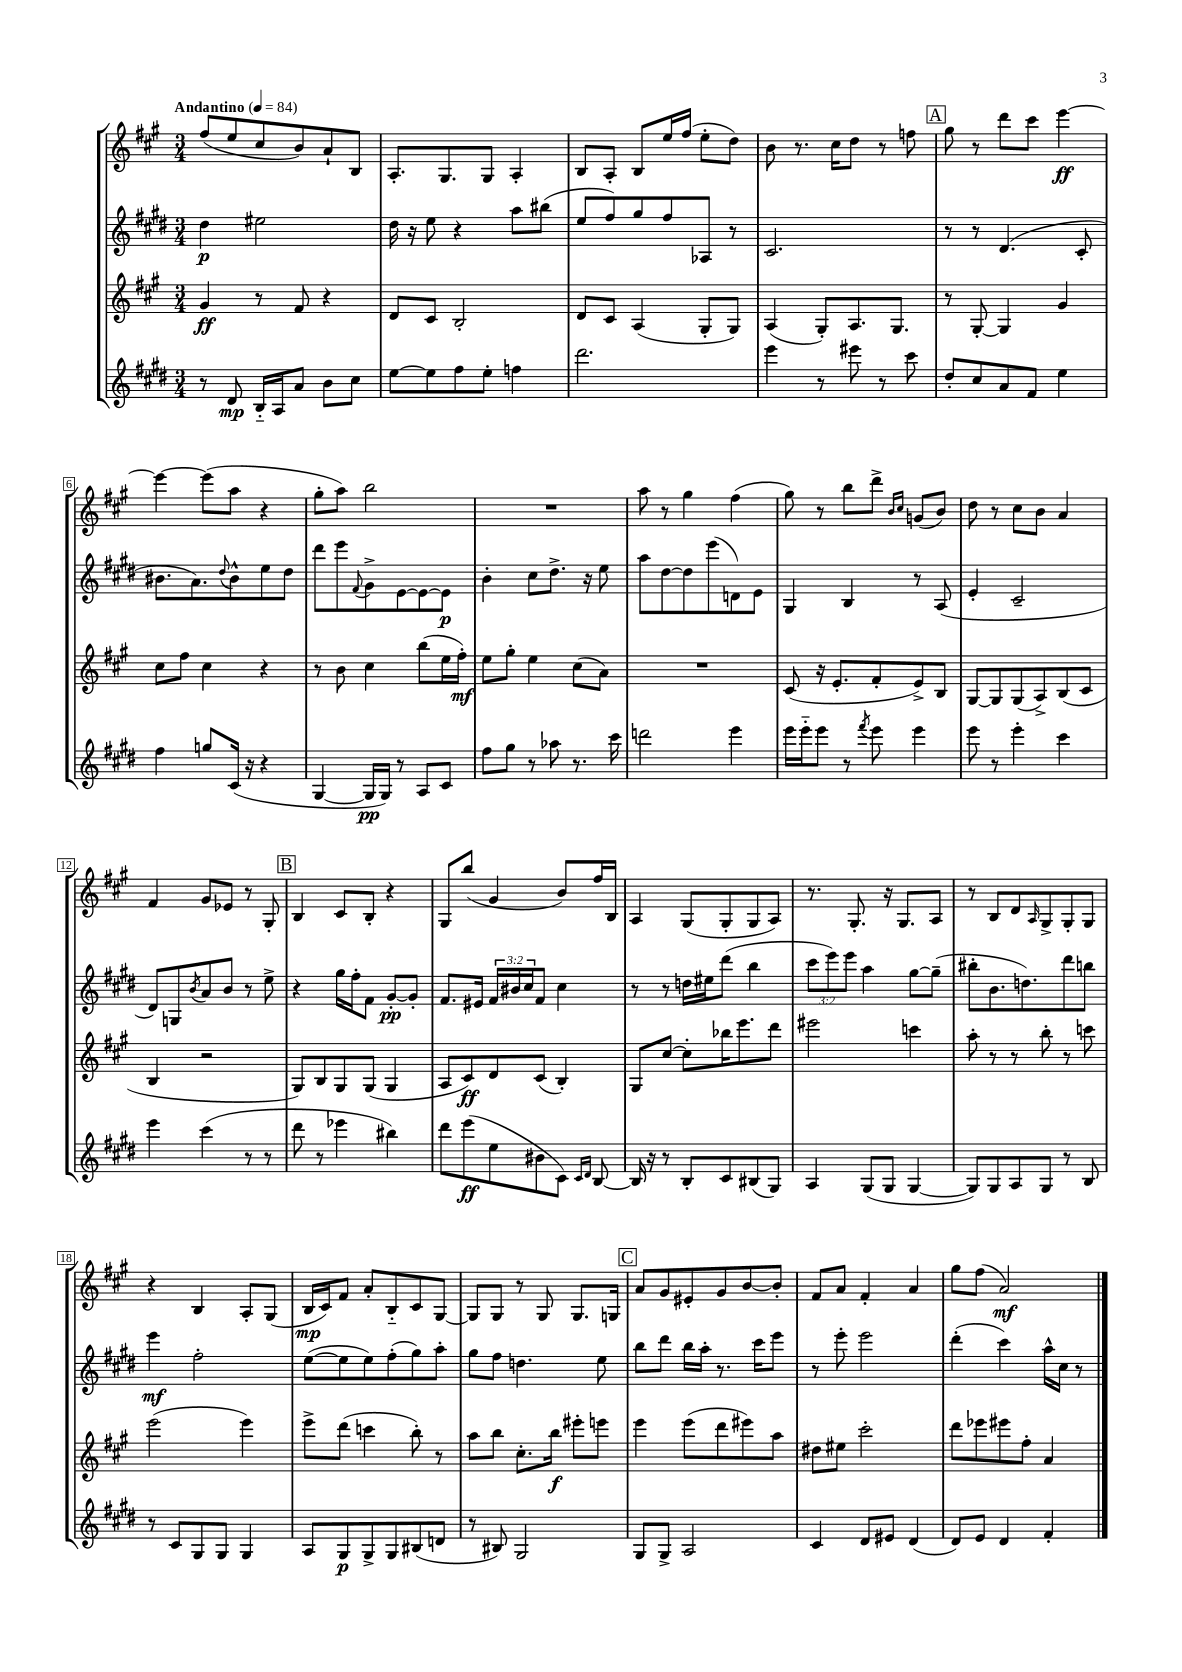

**kern	**kern	**kern	**kern
*staff4	*staff3	*staff2	*staff1
*clefG2	*clefG2	*clefG2	*clefG2
*k[f#c#g#d#]	*k[f#c#g#]	*k[f#c#g#d#]	*k[f#c#g#]
*M3/4	*M3/4	*M3/4	*M3/4
*MM84	*MM84	*MM84	*MM84
8r	4g#	4dd#	(8ff#
8d#	.	.	8ee
16B'~	8r	2ee#	8cc#
16A	.	.	.
8a	8f#	.	8b)
8b	4r	.	8a`
8cc#	.	.	8B
=	=	=	=
[8ee	8d	16dd#	8.A'
.	.	16r	.
8ee]	8c#	8ee	.
.	.	.	8.G#
8ff#	2B'	4r	.
8ee'	.	.	8G#
4ff	.	8aa	4A'
.	.	(8bb#	.
=	=	=	=
2.ddd#	8d	8ee	8B
.	8c#	8ff#)	8A'
.	(4A	8gg#	8B
.	.	8ff#	16ee
.	.	.	(16ff#
.	8G#'	8A-	8ee'
.	8G#)	8r	8dd)
=	=	=	=
4eee	(4A	2.c#	8b
.	.	.	8.r
8r	8G#')	.	.
.	.	.	16cc#
8eee#	8.A	.	8dd
8r	.	.	8r
.	8.G#	.	.
8ccc#	.	.	8ff
=	=	=	=
8dd#'	8r	8r	8gg#
8cc#	[8G#'	8r	8r
8a	4G#]	(4.d#	8ddd
8f#	.	.	8ccc#
4ee	4g#	.	[4eee
.	.	8c#'	.
=	=	=	=
4ff#	8cc#	8.b#	4eee_
.	8ff#	.	.
.	.	8.a)	.
8gg	4cc#	.	(8eee]
.	.	8qqdd#	.
(16c#	.	8b#^^	8aa
16r	.	.	.
4r	4r	8ee	4r
.	.	8dd#	.
=	=	=	=
[4G#	8r	8ddd#	8gg#'
.	8b	8eee	8aa)
.	.	8qqf#	.
16G#]	4cc#	8g#^	2bb
16G#)	.	.	.
8r	.	[8e	.
8A	(8bb	8e_	.
8c#	16ee	8e]	.
.	16ff#')	.	.
=	=	=	=
8ff#	8ee	4b'	2.r
8gg#	8gg#'	.	.
8r	4ee	8cc#	.
8aa-	.	8.dd#^	.
8.r	(8cc#	.	.
.	.	16r	.
.	8a)	8ee	.
16ccc#	.	.	.
=	=	=	=
2ddd	2.r	8aa	8aa
.	.	[8dd#	8r
.	.	8dd#]	4gg#
.	.	(8eee	.
4eee	.	8d)	(4ff#
.	.	8e	.
=	=	=	=
16eee	(8c#	4G#	8gg#)
16eee'~	.	.	.
8eee	16r	.	8r
.	8.e'	.	.
8r	.	4B	8bb
8qfff#	.	.	.
8eee	8f#'	.	8ddd^
.	.	.	16qqb
.	.	.	16qqcc#
4eee	8e^)	8r	(8g
.	8B	(8A	8b)
=	=	=	=
8eee	[8G#	4e'	8dd
8r	8G#]	.	8r
4eee'	(8G#	2c#~	8cc#
.	8A^)	.	8b
4ccc#	(8B	.	4a
.	8c#	.	.
=	=	=	=
4eee	4B	8d#)	4f#
.	.	8G	.
.	.	8qb	.
(4ccc#	2r	8a	8g#
.	.	8b	8e-
8r	.	8r	8r
8r	.	8ee^	8G#'
=	=	=	=
8ddd#	8G#)	4r	4B
8r	8B	.	.
4eee-	8G#	16gg#	8c#
.	.	16ff#'	.
.	(8G#	8f#	8B'
4bb#)	4G#	[8g#'	4r
.	.	8g#']	.
=	=	=	=
8ddd#	8A	8.f#	8G#
(8eee	8c#)	.	(8bb
.	.	16e#	.
8ee	8d	24f#	4g#
.	.	24b#	.
.	.	24cc#	.
8b#	(8c#	8f#	.
8c#)	4B')	4cc#	8b)
16qqc#	.	.	.
16qqd#	.	.	.
[8B	.	.	16ff#
.	.	.	16B
=	=	=	=
16B]	8G#	8r	4A
16r	.	.	.
8r	[8cc#	8r	.
8B'	8cc#']	16dd	(8G#
.	.	16ee#	.
8c#	16bb-	(8ddd#	8G#'
.	8.eee	.	.
(8B#	.	4bb	8G#
8G#)	8ddd	.	8A)
=	=	=	=
4A	2eee#	12ccc#	8.r
.	.	12eee)	.
.	.	12eee	.
.	.	.	8.G#'
(8G#	.	4aa	.
8G#	.	.	16r
.	.	.	8.G#
[4G#	4ccc	[8gg#	.
.	.	(8gg#~]	8A
=	=	=	=
8G#])	8aa'	8bb#'	8r
8G#	8r	8.b	8B
8A	8r	.	8d
.	.	8.dd)	.
.	.	.	16qqA
8G#	8bb'	.	8G#^
8r	8r	8ddd#	8G#'
8B	8ccc	8bb	8G#
=	=	=	=
8r	(2eee	4eee	4r
8c#	.	.	.
8G#	.	2ff#'	4B
8G#	.	.	.
4G#	4eee)	.	8A'
.	.	.	(8G#
=	=	=	=
8A	8eee^	([8ee	16B
.	.	.	16c#)
8G#	(8ddd	8ee]	8f#
8G#^	4ccc	8ee)	8a'
8G#	.	(8ff#'	8B'~
(8B#	8bb')	8gg#)	8c#
8d	8r	8aa'	[8G#
=	=	=	=
8r	8aa	8gg#	8G#]
8B#)	8bb	8ff#	8G#
2G#	8.cc#'	4.dd	8r
.	.	.	8G#
.	16bb	.	.
.	8eee#'	.	8.G#
.	8eee	8ee	.
.	.	.	16G
=	=	=	=
8G#	4eee	8bb	8a
8G#^	.	8ddd#	8g#
2A	(8eee	16bb	8e#'
.	.	16aa'	.
.	8ddd	8.r	8g#
.	8eee#)	.	[8b
.	.	16ccc#	.
.	8aa	8eee	8b']
=	=	=	=
4c#	8dd#	8r	8f#
.	8ee#	8eee'	8a
8d#	2ccc#'	2eee	4f#'
8e#	.	.	.
(4d#	.	.	4a
=	=	=	=
8d#)	8ddd	(4ddd#'	8gg#
8e	8eee-	.	(8ff#
4d#	8eee#	4ccc#)	2a)
.	8ff#'	.	.
4f#'	4a	16aa^^	.
.	.	16cc#	.
.	.	8r	.
==	==	==	==
*-	*-	*-	*-
